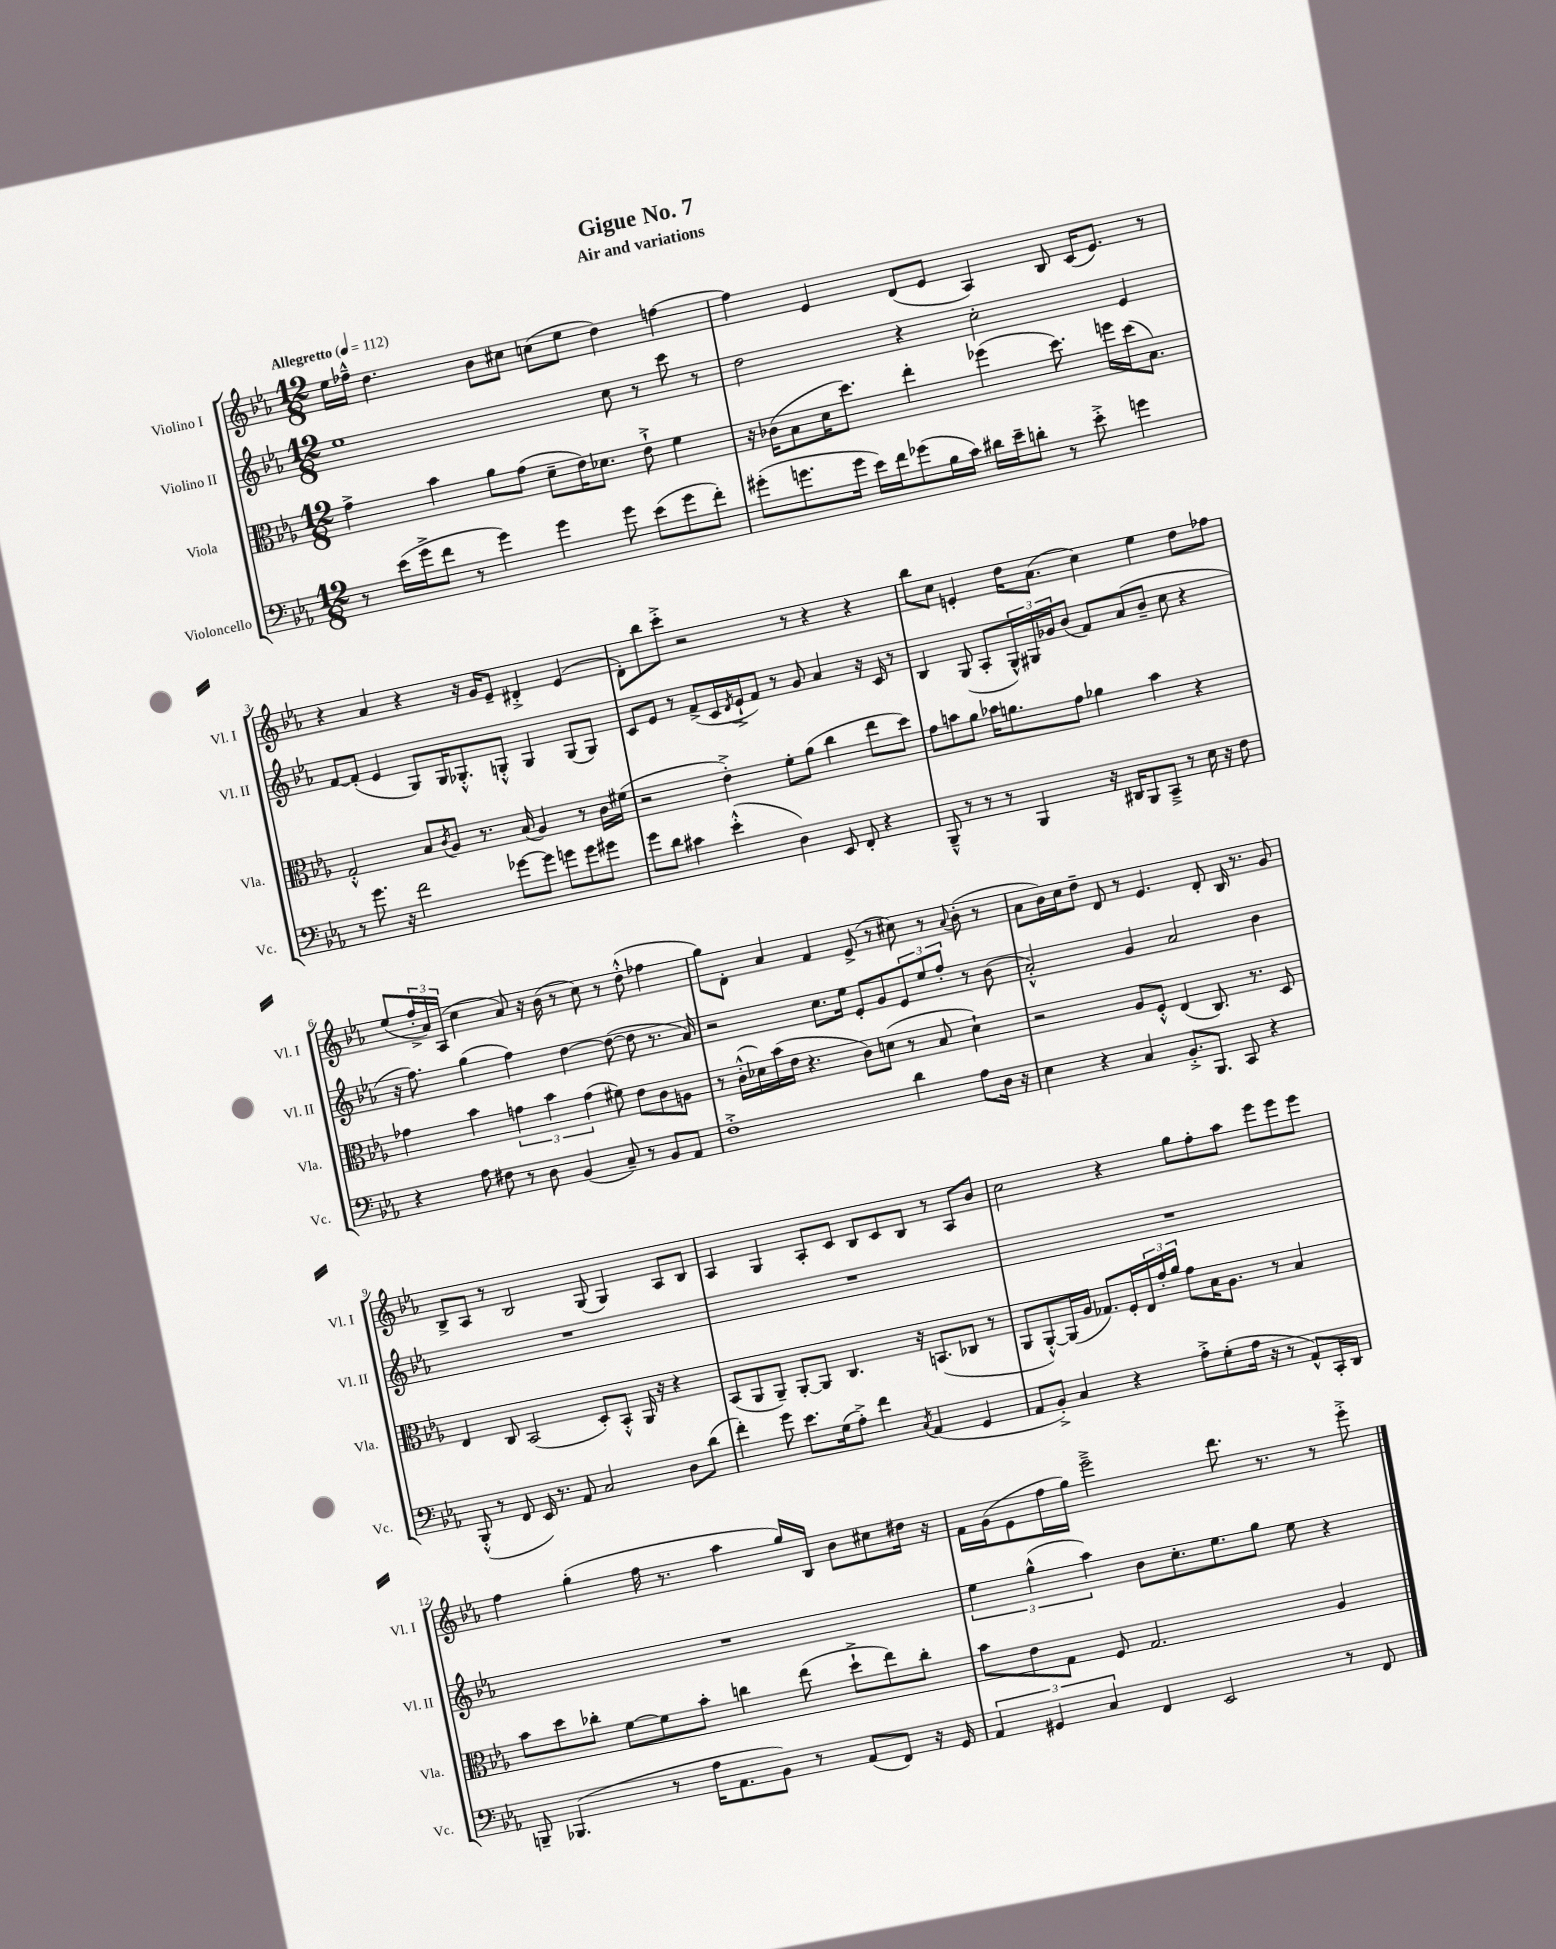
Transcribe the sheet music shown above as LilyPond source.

\header { title = "Gigue No. 7" subtitle = "Air and variations" }
<<
\new StaffGroup <<
\new Staff = "s0" \with { instrumentName = "Violino I" shortInstrumentName = "Vl. I" } {
    \clef treble \key ees \major \numericTimeSignature \time 12/8 \tempo "Allegretto" 4 = 112
    ees''16 fes''16---^ d''4. bes'8 cis''8 c''8( ees''8 d''4) f''4~ |
    f''4 ees'4 d'8( ees'8 aes4) bes8 c'16( ees'8.) r8 |
    r4 aes'4 r4 r16 g'16 ees'8-- dis'4-.-> ees'4( |
    d'8-.) bes''8 c'''8-.-> r2 r8 r4 r4 |
    bes''8 c''8 e'4-. d''16 aes'8.( c''4) ees''4 d''8 fes''8 |
    ees''8( \tuplet 3/2 { f''16-.-> aes'16) aes16( } c''4 aes'8) r16 bes'16( r8 c''8) r8 d''8-.-^( fes''4 |
    g''8) d'8-. aes'4 f'4 ees'8->( r8 cis''8) r8 \appoggiatura { aes'8 } bes'8-.( r8 |
    aes'8 bes'16) c''16 d''8-- d'8 r8 ees'4. d'8-. bes16 r8. g'8 |
    bes8-> aes8 r8 bes2 g8( g4) aes8 bes8 |
    aes4 g4 aes8-. c'8 bes8 c'8 bes8 r8 aes8 bes'8 |
    c''2 r4 g''8 f''8-. aes''8 ees'''8 ees'''8 ees'''8 |
    f''4 g''4-.( f''16 r8. aes''4 g''16) bes16 bes'8 cis''8 dis''16 r16 |
    f'16 g'16( ees'8 f''16 g''16) ees'''2---> d'''8. r8. r8 ees'''8-.-> \bar "|." |
}
\new Staff = "s1" \with { instrumentName = "Violino II" shortInstrumentName = "Vl. II" } {
    \clef treble \key ees \major \numericTimeSignature \time 12/8
    ees''1 c''8 r8 c'''8 r8 |
    d''2 r4 c''2-. ees'4 |
    f'8~ f'8-.( ees'4 g8) g16 ges8.-.-^ g8-.-^ g4 g8( g8) |
    c'8 ees'8 r8 f'8->( c'16 \acciaccatura { d'8 } ees'16-!-> f'8) r8 g'8 aes'4 r16 c'16 r8 |
    bes4 g8( aes8-. \tuplet 3/2 { g16-^) gis16 ges'16 } bes'8( f'8) aes'8( bes'8-- c''8 r4 |
    r16 f''8.) g''4( f''4) d''4~ d''8~( d''8 r8. aes'16) |
    r2 c''8. ees''16 ees'8-. g'8 \tuplet 3/2 { ees'8 ees''8 f''8-. } r8 bes'8( |
    aes'2-.-^) g'4 aes'2 bes'4 |
    R1. |
    R1. |
    R1. |
    R1. |
    \tuplet 3/2 { ees''4 g''4-^( aes''4) } bes'8 c''8.-. ees''8. g''8 ees''8 r4 \bar "|." |
}
\new Staff = "s2" \with { instrumentName = "Viola" shortInstrumentName = "Vla." } {
    \clef alto \key ees \major \numericTimeSignature \time 12/8
    g'4-> bes'4 aes'8 g'8( d'8-- ees'16) des'8. ees'8-!-> f'4 |
    r16 ces'16( bes8 d'16 d''8.) ees''4-. fes''4( d''8.) f''16 d''16( bes8.) |
    g2-.-^ bes8 \acciaccatura { c'8 } aes8 r8. bes16( aes4) r8 c'16 fis'16( |
    r2 ees'4-.->) f'8-. aes'8( c''4 ees''8 d''8) |
    g'8 b'8 aes'8 bes'16 a'8. g'8 aes'4 bes'4 r4 |
    ges'4 bes'4 \tuplet 3/2 { g'4 bes'4 g'4( } fis'8) ees'8 c'8 a8 |
    r8 c'16-.-^( des'16) bes'16( ees'16 r4. c'8) d'8( r8 bes8 d'4-!) |
    r2 aes8 f8-.-^ ees4( c8.) r8. d8 |
    ees4 c8 bes,2( d8-.) bes,8-.-^ aes,16 r16 r4 |
    bes,8( aes,8 aes,8--) aes,8~-. aes,8 c4. r16 b,8.( ces8 r8 |
    aes,8 aes,8~-.-^) aes,16( aes16 ges8.) f16-. \tuplet 3/2 { ees16 g'16-. aes'16 } g'8 bes16 aes8. r8 bes4 |
    bes'8 d''8 ces''8-. f'8~ f'8 bes'8-. c''4 ees''8( d''8-!-> ees''8) c''8-. |
    bes'8 ees'8 g8 f8 g2. aes4 \bar "|." |
}
\new Staff = "s3" \with { instrumentName = "Violoncello" shortInstrumentName = "Vc." } {
    \clef bass \key ees \major \numericTimeSignature \time 12/8
    r8 ees'16( g'16-> f'8 r8 g'4) g'4 g'8 ees'8( g'8 f'8-.) |
    gis'8-.( g'8. g'16 ees'16) f'16 ges'8( bes16 c'16) dis'16 ees'16-- d'8-. r8 ees'8-.-> g'4 |
    r8 g'8. r16 f'2 ges'8~ ges'8 g'8 g'8 gis'8 |
    g'8 d'8 cis'4 ees'4-.-^( d4) ees,8 f,8-. r4 |
    bes,,8---^ r8 r8 r8 bes,,4 r16 dis,16 bes,,8 c,8---> r8 ees16 r16 f8 |
    r4 aes8 fis8 r8 d8 bes,4( c8--) r8 bes,8 aes,8 |
    f1-.-> d'4 aes8 d16 r16 |
    ees4 r4 c4 bes,8.-.-> bes,,8. c,8 r4 |
    bes,,8-.-^( r8 f,8 ees,16) r8. aes,8 c2 d8 d'8( |
    f'4-.) g'8 ees'8. g16( aes8-.->) f'4 \acciaccatura { c8 } aes,4( g,4 |
    aes,8 bes,8-.->) c4 r4 aes8-.-> g8-.( aes16 r16 r8 aes,8-^) c,16-. d,16 |
    b,,8-- bes,,4.( r8 aes16 aes,8. bes,8) r8 aes,8( f,8) r16 g,16 |
    \tuplet 3/2 { aes,4 gis,4 c4 } f,4 ees,2 r8 f,8 \bar "|." |
}
>>
>>
